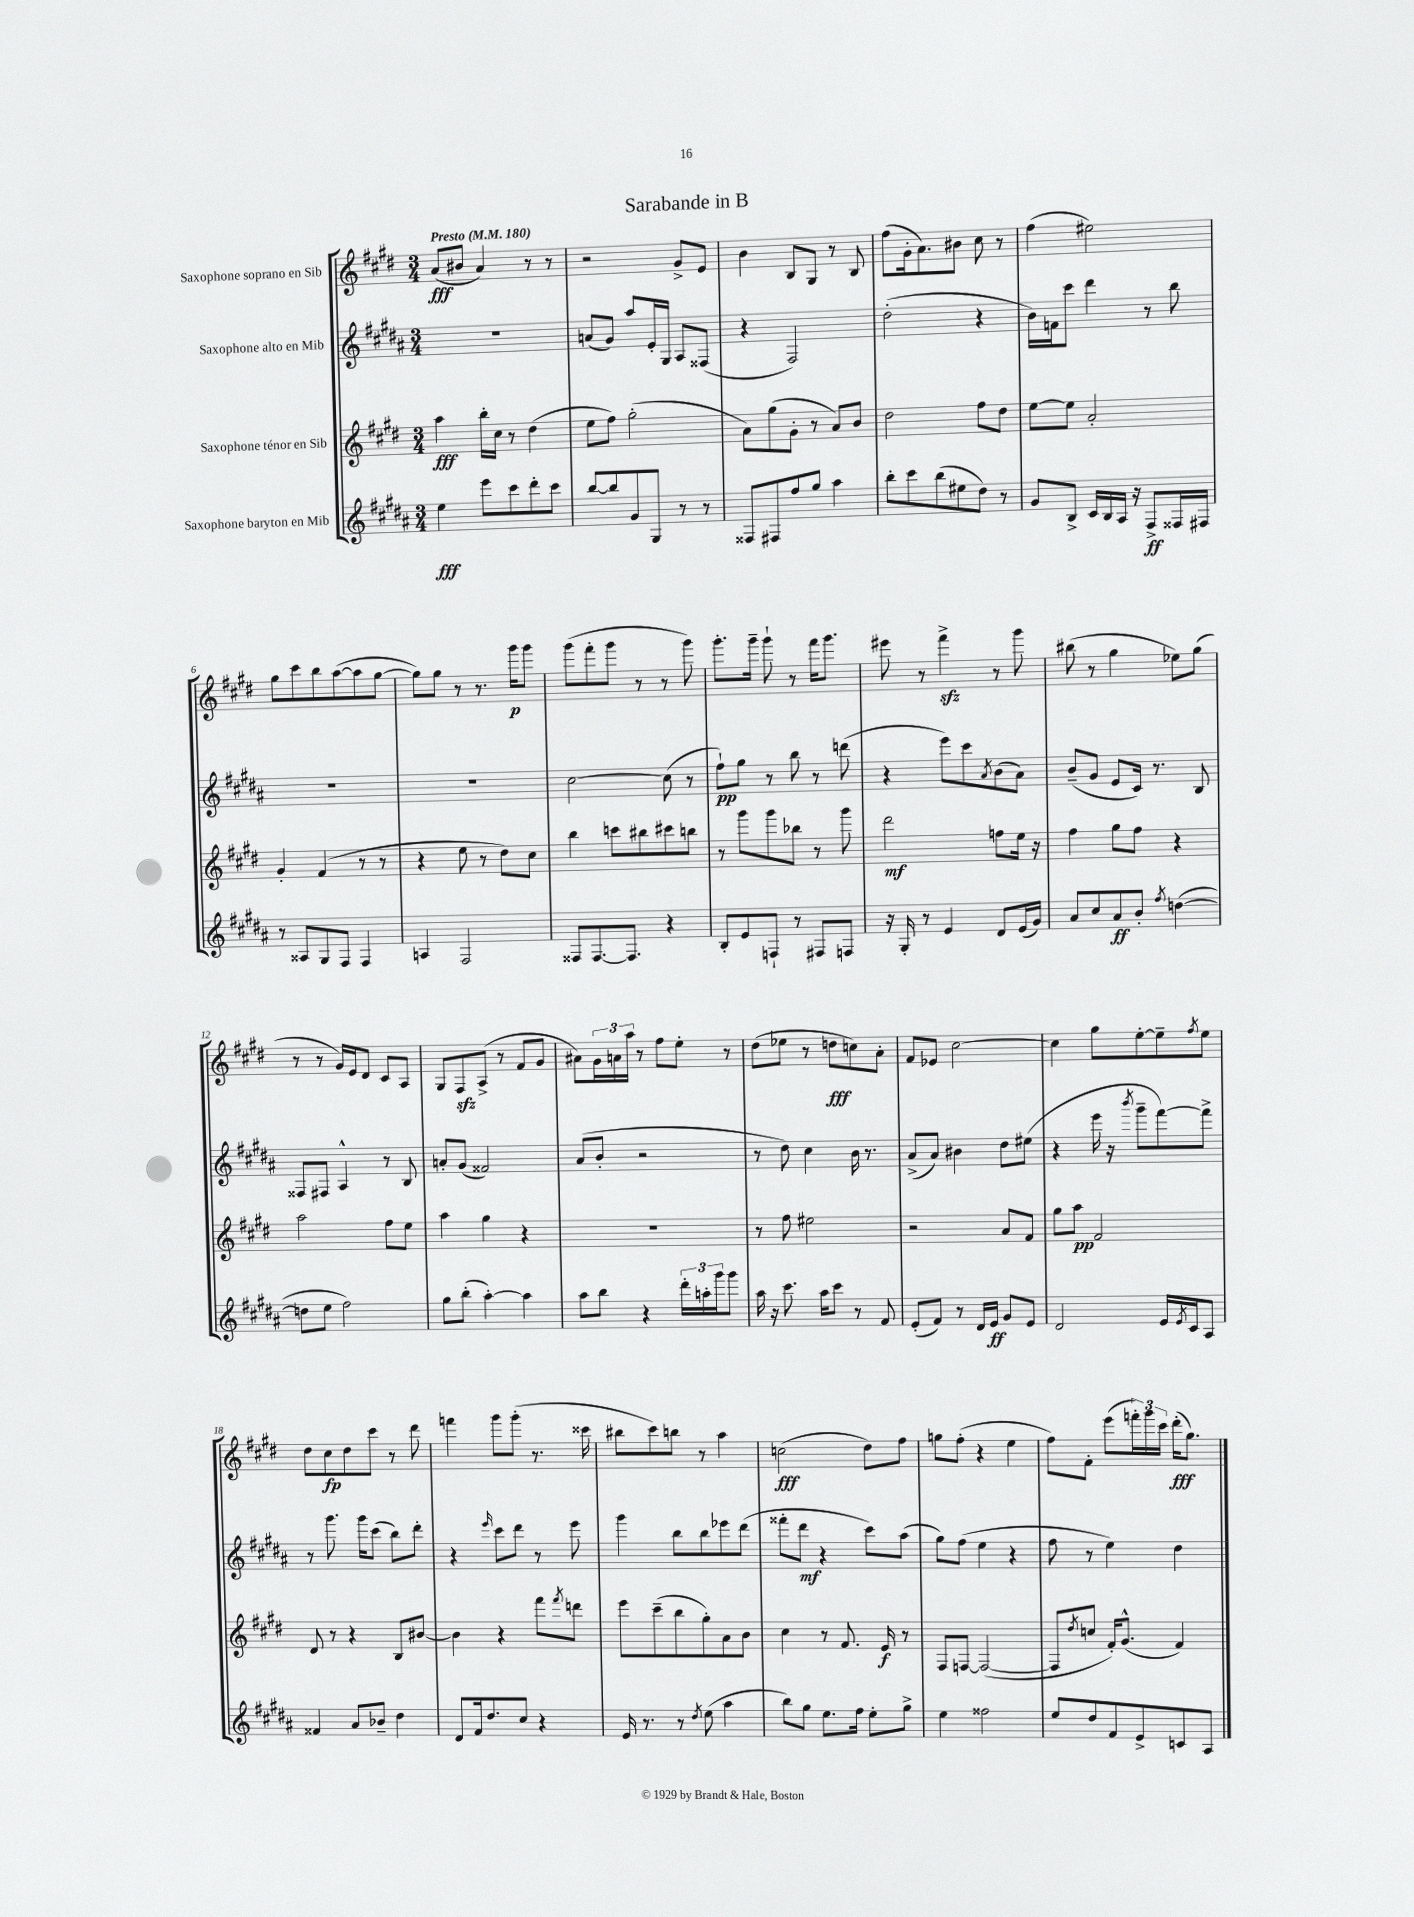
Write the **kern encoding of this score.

**kern	**kern	**kern	**kern
*staff4	*staff3	*staff2	*staff1
*clefG2	*clefG2	*clefG2	*clefG2
*k[f#c#g#d#a#]	*k[f#c#g#d#]	*k[f#c#g#d#a#]	*k[f#c#g#d#]
*M3/4	*M3/4	*M3/4	*M3/4
*MM180	*MM180	*MM180	*MM180
4ee\	4aa\	2.r	(8a/L
.	.	.	8b#/J
8eee\L	16bb'\LL	.	4a/)
.	16cc#\JJ	.	.
8ccc#\	8r	.	.
8ddd#'\	(4dd#\	.	8r
8ccc#\J	.	.	8r
=	=	=	=
[8bb/L	8ee\L	(8a/L	2r
8bb/]	8ff#\J)	8g#/J)	.
8g#/	(2gg#'\	8aa#/L	.
8G#/J	.	16e'/L	.
.	.	16G#/JJ	.
8r	.	8A#/L	8g#^/L
8r	.	(8F##/J	8e/J
=	=	=	=
8F##/L	8a\L)	4r	4b\
8F#/	(8gg#\	.	.
8ff#/	8g#'\J	2F#/)	8B/L
8gg#/J	8r	.	8G#/J
4aa#\	8a/L)	.	8r
.	8b/J	.	8B/
=	=	=	=
8bb'\L	2dd#\	(2dd#'\	(8ff#\L
8ccc#\	.	.	16g#'\k
.	.	.	8.a\)
(8bb\	.	.	.
8ee#\	.	.	8b#\J
8dd#\J)	8ff#\L	4r	8cc#\
8r	8dd#\J	.	8r
=	=	=	=
8g#/L	[8ee\L	16b\LL)	(4ff#\
.	.	16f\J	.
8B^/J	8ee\]J	8ccc#\J	.
16c#/LL	2a'/	4ddd#\	2ee#\)
16B/	.	.	.
16A#/JJ	.	.	.
16r	.	.	.
8F#^/L	.	8r	.
16F##/L	.	8bb\	.
16F#/JJ	.	.	.
=	=	=	=
8r	4g#'/	2.r	8gg#\L
8A##/L	.	.	8ccc#\
8G#/	(4f#/	.	8bb\
8F#/J	.	.	([8aa\
4F#/	8r	.	8aa\]
.	8r	.	[8gg#\J
=	=	=	=
4A/	4r	2.r	8gg#\]L)
.	.	.	8gg#\J
2F#/	8ee\	.	8r
.	8r	.	8.r
.	8dd#\L)	.	.
.	.	.	16ggg#\LK
.	8cc#\J	.	8ggg#\J
=	=	=	=
8F##/L	4bb\	[2cc#\	(8ggg#\L
[8.F##/	.	.	8fff#'\
.	8ccc\L	.	8ggg#\J
8.F##/]J	.	.	.
.	8bb#\	.	8r
4r	8ccc#\	(8cc#\]	8r
.	8bb\J	8r	8ggg#\)
=	=	=	=
8B'/L	8r	8ff#`\L)	8.ggg#'\L
8e/	8ggg#\L	8gg#\J	.
.	.	.	16ggg#~\Jk
8F`/J	8ggg#\	8r	8ggg#`\
8r	8bb-\J	8bb\	8r
8F#/L	8r	8r	16fff#\LK
.	.	.	8.ggg#\J
8F/J	8ggg#\	(8ddd\	.
=	=	=	=
16r	2ddd#\	4r	8eee#\
16G#'/	.	.	.
8r	.	.	8r
4e/	.	8eee\L)	4fff#^\
.	.	8ccc#\	.
.	.	8qa#/	.
8d#/L	8ff\L	(8b\	8r
(16e/L	16ee\Jk	8a#\J)	8ggg#\
16g#/JJ)	16r	.	.
=	=	=	=
8a#/L	4ff#\	(8b~/L	(8bb#\
8cc#/	.	8g#/J	8r
8a#/	8gg#\L	8e/L	4gg#\
8b'/J	8ff#\J	16c#/Jk)	.
.	.	8.r	.
8qff#/	.	.	.
([4dd\	4r	.	8ee-\L)
.	.	8B/	(8gg#\J
=	=	=	=
8dd\]L	2aa\	8F##/L	8r
8ee\J	.	8F#/J	8r
2ff#\)	.	4A#^^/	16g#/LL)
.	.	.	16e/J
.	.	.	8d#/J
.	8ff#\L	8r	8c#/L
.	8ee\J	8B/	8A/J
=	=	=	=
8gg#\L	4aa\	8a'/L	8G#/L
(8bb'\J	.	(8g#/J	8F#/
[4aa#'\)	4gg#\	2f##/)	(8A^/J
.	.	.	8r
4aa#\]	4r	.	8f#/L
.	.	.	8g#/J
=	=	=	=
8aa#\L	2.r	(8a#/L	8a#\L)
8bb\J	.	8b'/J	24g#\L
.	.	.	24a\
.	.	.	24aa\JJ
4r	.	2r	8r
.	.	.	8ff#\L
24ddd#'\LL	.	.	8ee'\J
24aa'\	.	.	.
24ggg#\J	.	.	.
8ggg#\J	.	.	8r
=	=	=	=
16aa#\	8r	8r	(8dd#\L
16r	.	.	.
8.ccc#\	8ff#\	8dd#\)	8ee-\J
.	2ee#\	4cc#\	8r
16aa#\LK	.	.	.
8ccc#\J	.	.	8dd\L
8r	.	16b\	8cc\)
.	.	8.r	.
8f#/	.	.	8a'\J
=	=	=	=
(8e'/L	2r	(8a#^/L	8f#/L
8f#/J)	.	8a#/J)	8e-/J
8r	.	4b#\	[2cc#\
16d#/LL	.	.	.
16e/JJ	.	.	.
8g#/L	8a/L	8dd#\L	.
8e/J	8f#/J	(8ee#\J	.
=	=	=	=
2d#/	8gg#\L	4r	4cc#\]
.	8aa\J	.	.
.	2f#/	16eee\	8gg#\L
.	.	16r	.
.	.	8qbbb/	.
.	.	8ggg#~\L	[8ee'\
16e/LL	.	[8fff#\)	8ee~\]
8qe/	.	.	.
16c#/J	.	.	.
.	.	.	8qff#/
8A#/J	.	8fff#^\]J	8ee\J
=	=	=	=
4f##/	8d#/	8r	8dd#\L
.	8r	8.ggg#\	8cc#\
8a#/L	4r	.	8dd#\
.	.	16ggg#\LK	.
8b-~/J	.	(8ccc#\J	8ccc#\J
4dd#\	8B/L	8bb\L)	8r
.	[8b#/J	8ddd#'\J	8ddd#\
=	=	=	=
8d#/L	4b#\]	4r	4fff\
16f#/k	.	.	.
8.dd#/	.	.	.
.	.	16qqeee/	.
.	4r	8ccc#\L	8ggg#\L
8cc#/J	.	8ddd#\J	(8ggg#'\J
4r	8fff#\L	8r	8.r
.	8qfff#/	.	.
.	8ddd\J	8eee\	.
.	.	.	16ccc##\
=	=	=	=
16e/	8eee\L	4ggg#\	8bb#\L
8.r	.	.	.
.	(8ccc#~\	.	8ccc#\)
8r	8bb\	8bb\L	8bb\J
8qdd#/	.	.	.
(8ee\	8gg#'\)	8bb\	8r
4aa#\	8a\	8eee-\	4aa\
.	8b\J	(8ddd#\J	.
=	=	=	=
8bb\L)	4cc#\	8fff##'\L	(2cc\
8gg#\J	.	8ddd#\J	.
8.ee\L	8r	4r	.
.	8.f#/	.	.
16ff#\Jk	.	.	.
8ee'\L	.	8ccc#\L)	8dd#\L)
.	16e/	.	.
8gg#^\J	8r	(8aa#\J	8ff#\J
=	=	=	=
4ee\	8F#/L	8gg#\L)	8gg\L
.	[8F/J	(8ff#\J	(8ff#'\J
2ff##\	(2F/_	4ee\	4r
.	.	4r	4ee\
=	=	=	=
8ee/L	8F/]L	8ff#\	8ff#\L)
.	8qdd#/	.	.
8dd#/	8cc/J	8r	8f#'\J
8f#/	16f#'/LK)	4ee\)	(8eee\L
.	(8.g#^^/J	.	.
8e^/	.	.	24fff'\L)
.	.	.	24ggg#\
.	.	.	24ccc#\JJ
8c/	4f#/)	4dd#\	(16ddd#'\LK
.	.	.	8.gg#\J)
8A#/J	.	.	.
==	==	==	==
*-	*-	*-	*-
